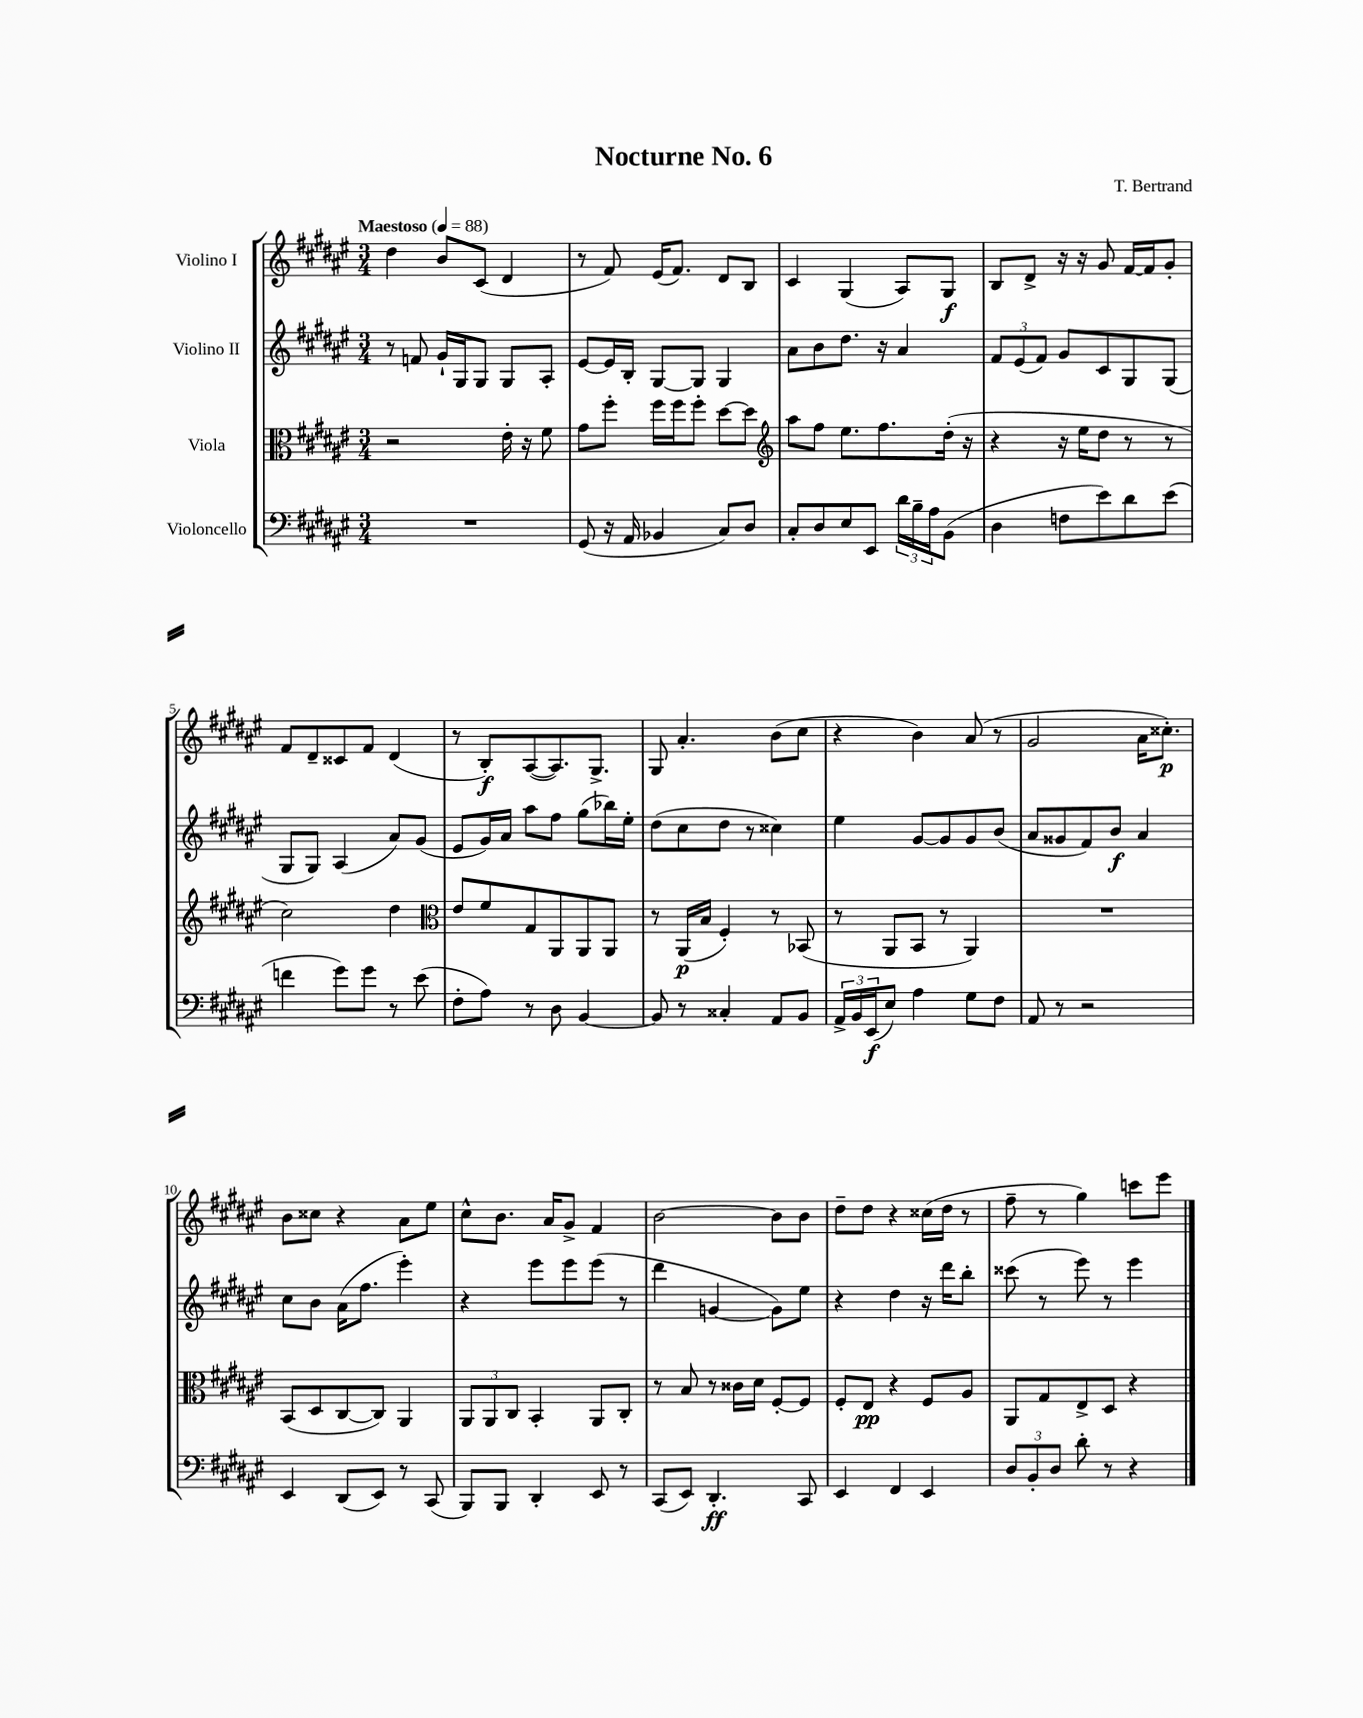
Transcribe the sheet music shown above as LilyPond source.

\header { title = "Nocturne No. 6" composer = "T. Bertrand" }
<<
\new StaffGroup <<
\new Staff = "s0" \with { instrumentName = "Violino I" } {
    \clef treble \key fis \major \numericTimeSignature \time 3/4 \tempo "Maestoso" 4 = 88
    dis''4 b'8 cis'8( dis'4 |
    r8 fis'8) eis'16( fis'8.) dis'8 b8 |
    cis'4 gis4( ais8) gis8\f |
    b8 dis'8-> r16 r16 gis'8 fis'16~ fis'16 gis'8-. |
    fis'8 dis'8-- cisis'8 fis'8 dis'4( |
    r8 b8-.\f) ais8~( ais8.) gis8.-> |
    gis8 ais'4.-. b'8( cis''8 |
    r4 b'4) ais'8( r8 |
    gis'2 ais'16 cisis''8.-.\p) |
    b'8 cisis''8 r4 ais'8 eis''8 |
    cis''8-^ b'8. ais'16 gis'8-> fis'4 |
    b'2~ b'8 b'8 |
    dis''8-- dis''8 r4 cisis''16( dis''16 r8 |
    fis''8-- r8 gis''4) c'''8 eis'''8 \bar "|." |
}
\new Staff = "s1" \with { instrumentName = "Violino II" } {
    \clef treble \key fis \major \numericTimeSignature \time 3/4
    r8 f'8 gis'16-! gis16 gis8 gis8 ais8-. |
    eis'8~ eis'16 b16-. gis8~ gis8 gis4 |
    ais'8 b'8 dis''8. r16 ais'4 |
    \tuplet 3/2 { fis'8 eis'8( fis'8) } gis'8 cis'8 gis8 gis8( |
    gis8 gis8) ais4( ais'8) gis'8( |
    eis'8 gis'16) ais'16 ais''8 fis''8 gis''8( bes''16) eis''16-. |
    dis''8( cis''8 dis''8 r8 cisis''4) |
    eis''4 gis'8~ gis'8 gis'8 b'8( |
    ais'8 gisis'8 fis'8) b'8\f ais'4 |
    cis''8 b'8 ais'16( fis''8. eis'''4-.) |
    r4 eis'''8 eis'''8 eis'''8( r8 |
    dis'''4 g'4~ g'8) eis''8 |
    r4 dis''4 r16 dis'''16 b''8-. |
    cisis'''8( r8 eis'''8) r8 eis'''4 \bar "|." |
}
\new Staff = "s2" \with { instrumentName = "Viola" } {
    \clef alto \key fis \major \numericTimeSignature \time 3/4
    r2 eis'16-. r16 fis'8 |
    gis'8 fis''8-. fis''16 fis''16 fis''8-. dis''8~ dis''8 |
    \clef treble ais''8 fis''8 eis''8. fis''8. dis''16-.( r16 |
    r4 r16 eis''16 dis''8 r8 r8 |
    cis''2) dis''4 |
    \clef alto eis'8 fis'8 gis8 ais,8 ais,8 ais,8 |
    r8 ais,16\p( b16 fis4-.) r8 bes,8( |
    r8 ais,8 b,8 r8 ais,4) |
    R2. |
    b,8( dis8 cis8~ cis8) ais,4 |
    \tuplet 3/2 { ais,8 ais,8 cis8 } b,4-. ais,8 cis8-. |
    r8 b8 r8 cisis'16 dis'16 fis8~-. fis8 |
    fis8-. eis8\pp r4 fis8 ais8 |
    ais,8 gis8 eis8-> dis8 r4 \bar "|." |
}
\new Staff = "s3" \with { instrumentName = "Violoncello" } {
    \clef bass \key fis \major \numericTimeSignature \time 3/4
    R2. |
    gis,8( r16 ais,16 bes,4 cis8) dis8 |
    cis8-. dis8 eis8 eis,8 \tuplet 3/2 { dis'16 b16-- ais16 } b,8( |
    dis4 f8 eis'8) dis'8 eis'8( |
    f'4 gis'8) gis'8 r8 eis'8( |
    fis8-. ais8) r8 dis8 b,4~ |
    b,8 r8 cisis4-. ais,8 b,8 |
    \tuplet 3/2 { ais,16-> b,16 eis,16\f( } eis8) ais4 gis8 fis8 |
    ais,8 r8 r2 |
    eis,4 dis,8( eis,8) r8 cis,8( |
    b,,8) b,,8 dis,4-. eis,8 r8 |
    cis,8( eis,8) dis,4.-.\ff cis,8 |
    eis,4 fis,4 eis,4 |
    \tuplet 3/2 { dis8 b,8-. dis8 } dis'8-. r8 r4 \bar "|." |
}
>>
>>
